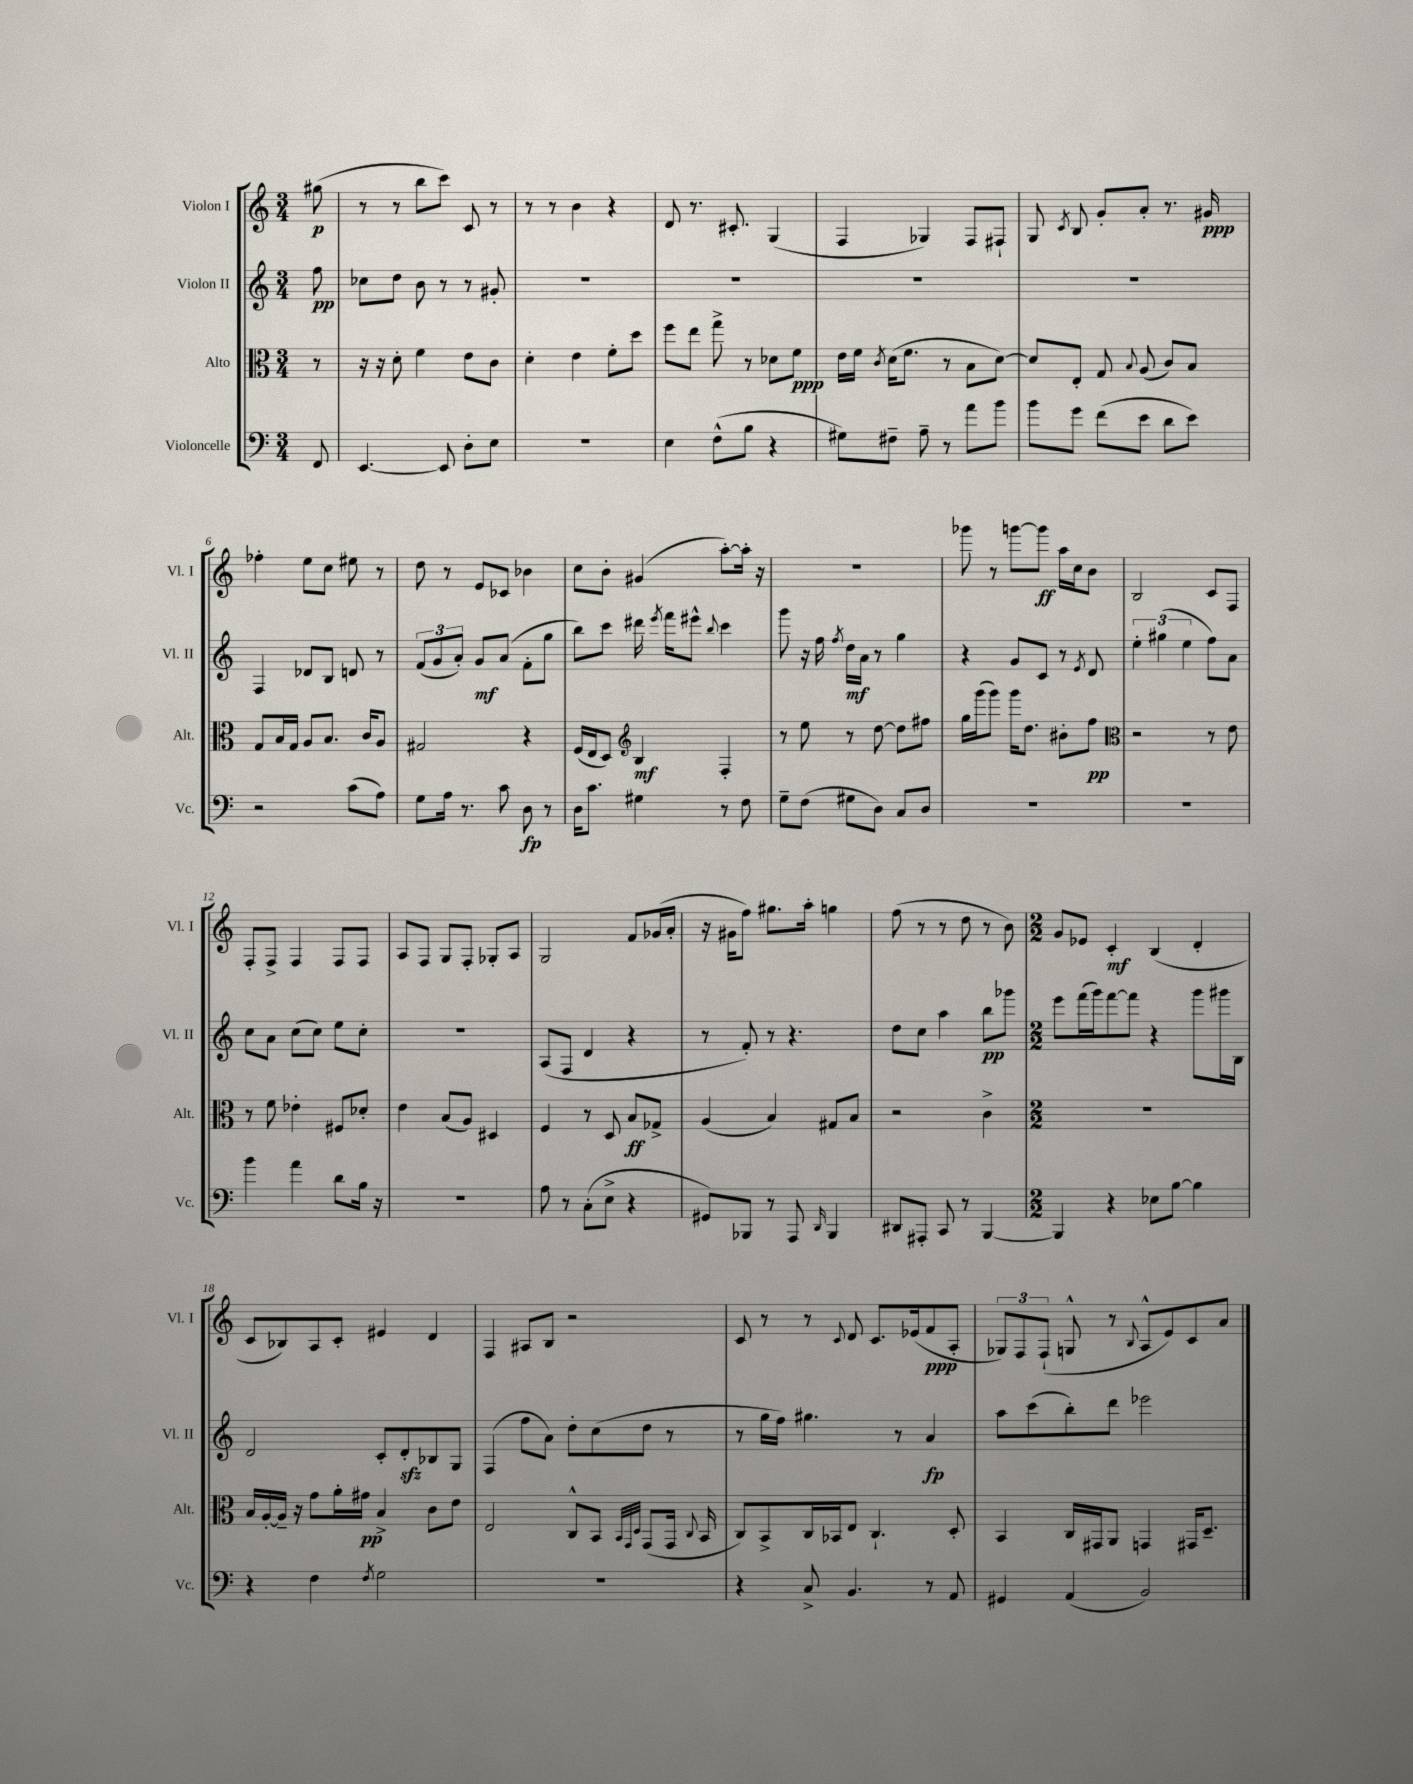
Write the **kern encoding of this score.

**kern	**kern	**kern	**kern
*staff4	*staff3	*staff2	*staff1
*clefF4	*clefC3	*clefG2	*clefG2
*k[]	*k[]	*k[]	*k[]
*M3/4	*M3/4	*M3/4	*M3/4
8FF	8r	8ff	(8gg#
=	=	=	=
[4.EE	16r	8cc-	8r
.	16r	.	.
.	8d'	8dd	8r
.	4f	8b	8bb
8EE]	.	8r	8ccc)
8D'	8e	8r	8c
8E	8c	8g#'	8r
=	=	=	=
2.r	4d'	2.r	8r
.	.	.	8r
.	4e	.	4b
.	8f'	.	4r
.	8dd	.	.
=	=	=	=
4E	8ff	2.r	8d
.	8ee	.	8.r
(8F^^	8gg^	.	.
.	.	.	8.c#'
8B	8r	.	.
4r	8d-	.	(4G
.	8f	.	.
=	=	=	=
8G#)	16e	2.r	4F
.	16f	.	.
.	8qc	.	.
8F#~	(16d	.	.
.	8.f	.	.
8A~	.	.	4G-)
8r	8r	.	.
8a	8B	.	8F
8b	[8d)	.	8F#`
=	=	=	=
8b	8d]	2.r	8G
.	.	.	8qc
8g	8E'	.	8B
(8f	8G	.	8g'
.	8qqB	.	.
8e	(8A	.	8a'
8d	8c)	.	8.r
8e)	8B	.	.
.	.	.	16g#
=	=	=	=
2r	8G	4F	4ff-'
.	16B	.	.
.	16G	.	.
.	8A	8d-	8ee
.	8.B	8B	8cc
(8c	.	8d	8ee#
.	16c	.	.
8A)	8A	8r	8r
=	=	=	=
8G	2G#	(12f	8dd
.	.	12g	.
16A	.	.	8r
.	.	12a')	.
8.r	.	.	.
.	.	8g	8e
8c	.	(8a	8c-
8D	4r	8f'	4b-
8r	.	8gg	.
=	=	=	=
16D	(16F	8bb)	8cc
8.c	16E	.	.
.	8D)	8ccc	8b'
*	*clefG2	*	*
4G#	4B	16ddd#	(4g#
.	.	8qeee	.
.	.	16fff	.
.	.	8eee#^^	.
.	.	8qqbb	.
8r	4F'	4ccc	[8aa')
8F	.	.	16aa']
.	.	.	16r
=	=	=	=
8G~	8r	8ggg	2.r
(8F	8ee	16r	.
.	.	16ff	.
.	.	8qff	.
8G#	8r	16dd	.
.	.	16a	.
8D)	[8dd	8r	.
8C	8dd]	4gg	.
8D	8ff#	.	.
=	=	=	=
2.r	16gg	4r	8ggg-
.	(16ggg	.	.
.	8ggg)	.	8r
.	16ggg	8g	[8ggg
.	8.dd	.	.
.	.	8c	8ggg]
.	8b#'	8r	16aa
.	.	.	16cc
.	.	8qe	.
.	8ff	8d	8b
=	=	=	=
*	*clefC3	*	*
2.r	2r	6ee'	2B
.	.	(6gg#	.
.	.	6ee	.
.	8r	8ff)	8c
.	8e	8a	8F
=	=	=	=
4b	8r	8cc	8F'
.	8f	8a	8F^
4a	4e-'	(8cc	4F
.	.	8cc)	.
8d	8F#	8ee	8F
16B	8d-'	8cc'	8F
16r	.	.	.
=	=	=	=
2.r	4e	2.r	8A
.	.	.	8F
.	(8B	.	8G
.	8A)	.	8F'
.	4D#	.	8G-'
.	.	.	8A
=	=	=	=
8A	4F	(8A	2G
8r	.	8F	.
(8C'	8r	4d	.
8E^	8D	.	.
4r	8B	4r	8f
.	8G-^	.	(16g-
.	.	.	16a'
=	=	=	=
8GG#)	(4A	8r	16r
.	.	.	16g#
8BBB-	.	8f')	8ff)
8r	4B)	8r	8.gg#
8AAA	.	4.r	.
.	.	.	16aa'
16qqDD	.	.	.
4BBB-	8G#	.	4gg
.	8B	.	.
=	=	=	=
8DD#	2r	8dd	(8ff
8AAA#'	.	8cc	8r
8CC	.	4aa	8r
8r	.	.	8dd
[4BBB	4c^	8bb	8r
.	.	8ggg-	8b)
=	=	=	=
*M2/2	*M2/2	*M2/2	*M2/2
4BBB]	1r	8eee	8g
.	.	(16fff	8e-
.	.	16ggg)	.
4r	.	[8fff	4c'
.	.	8fff]	.
8E-	.	4r	(4B
[8B	.	.	.
4B]	.	8ggg	4d'
.	.	16ggg#	.
.	.	16B	.
=	=	=	=
4r	16B	2d	8c
.	[16A'	.	.
.	16A~]	.	8B-)
.	16r	.	.
4F	8g	.	8A
.	16a'	.	8c'
.	16g#	.	.
8qF	.	.	.
2G	4B^	8c'	4e#
.	.	8d'	.
.	8c	8B-	4d
.	8e	8G	.
=	=	=	=
1r	2E	(4F	4F
.	.	8ff	8A#
.	.	8a)	8B
.	8C^^	8dd'	2r
.	8BB	(8cc	.
.	32qqBB	.	.
.	32qqGG	.	.
.	32qqD	.	.
.	(8GG	8dd	.
.	16GG	8r	.
.	8qqC	.	.
.	16BB	.	.
=	=	=	=
4r	8C)	8r	8c
.	8BB^	16gg	8r
.	.	16ff)	.
8C^	16C	4.gg#	8r
.	16BB-	.	.
.	.	.	8qqc
4.BB	8E	.	8d
.	4.C`	.	8.c
.	.	8r	.
.	.	.	(16e-
8r	.	4a	8f
8AA	8D'	.	8A'
=	=	=	=
4GG#	4BB	8aa	12G-)
.	.	.	12F
.	.	(8ccc	.
.	.	.	(12F`
(4AA	16C	8bb')	8G^^
.	16GG#	.	.
.	8AA	8ddd	8r
.	.	.	8qqB
2BB)	4GG	2eee-	8A^^
.	.	.	8e)
.	16GG#	.	8c
.	8.D~	.	.
.	.	.	8a
==	==	==	==
*-	*-	*-	*-
